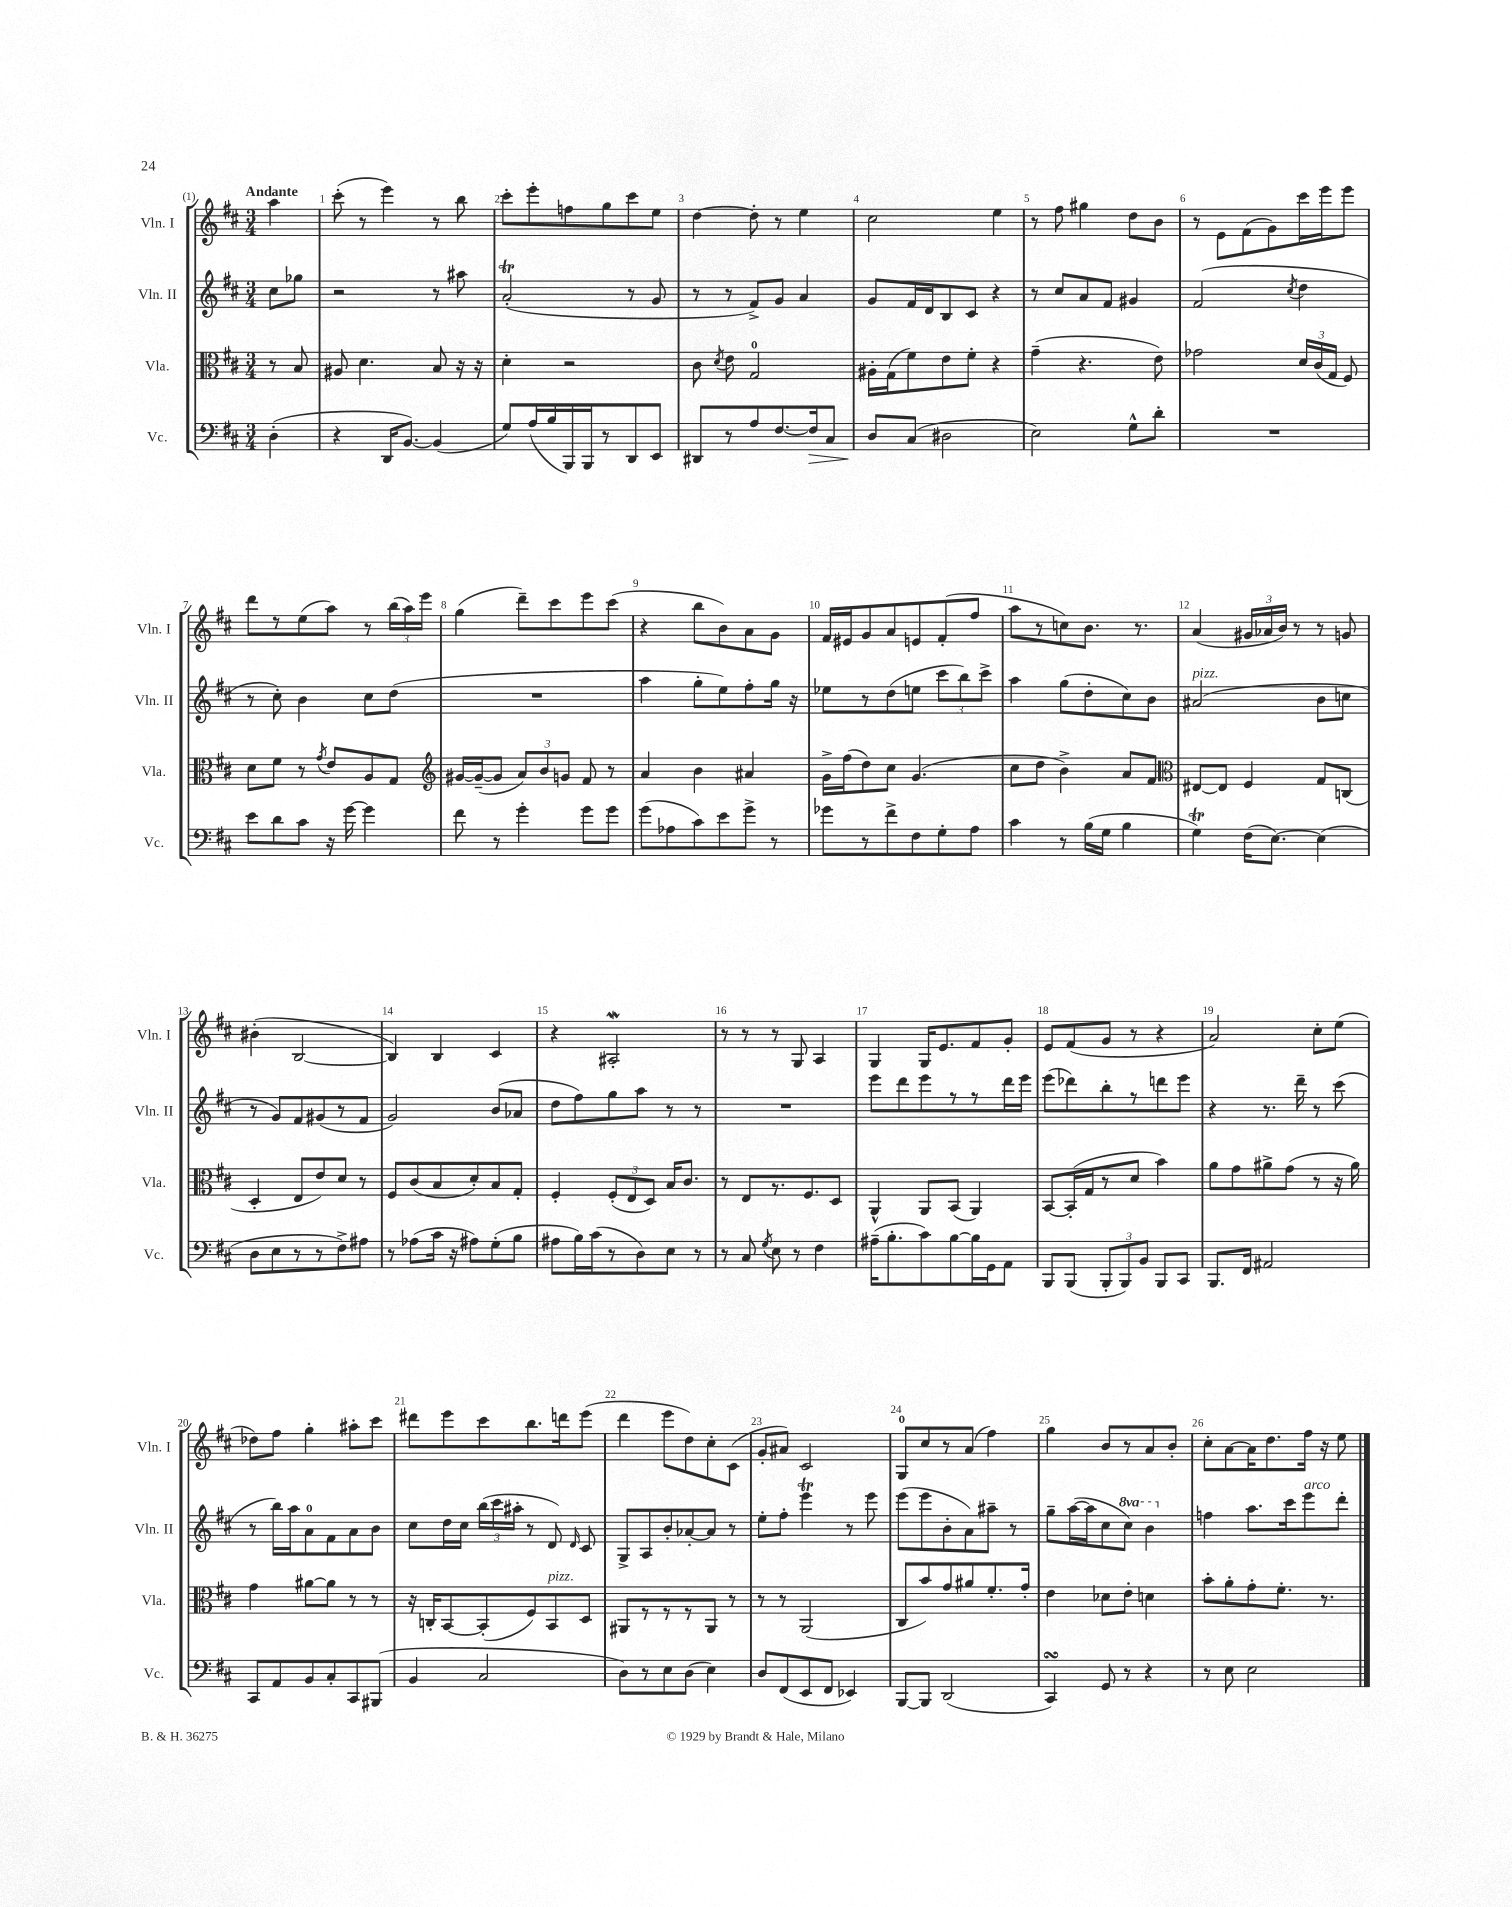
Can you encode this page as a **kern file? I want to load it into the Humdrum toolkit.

**kern	**kern	**kern	**kern
*staff4	*staff3	*staff2	*staff1
*clefF4	*clefC3	*clefG2	*clefG2
*k[f#c#]	*k[f#c#]	*k[f#c#]	*k[f#c#]
*M3/4	*M3/4	*M3/4	*M3/4
(4D'\	8r	8cc#\L	4aa\
.	8B/	8gg-\J	.
=	=	=	=
4r	8A#/	2r	(8ccc#'\
.	4.d\	.	8r
16DD/LK	.	.	4eee\)
[8.BB/J)	.	.	.
(4BB/]	8B/	8r	8r
.	16r	8aa#\	8bb\
.	16r	.	.
=	=	=	=
8G/L)	4d'\	(2a'/	8ccc#'\L
(16A/L	.	.	8eee'\
16B/	.	.	.
16BBB/)	2r	.	8ff\
16BBB/J	.	.	.
8r	.	.	8gg\
8DD/	.	8r	8ccc#\
8EE/J	.	8g/	8ee\J
=	=	=	=
8DD#/L	8c#\	8r	[4dd\
.	8qd/	.	.
8r	8e\	8r	.
8A/	2G/	8f#^/L)	8dd'\]
[8.F#/	.	8g/J	8r
.	.	4a/	4ee\
16F#/]k	.	.	.
8C#/J	.	.	.
=	=	=	=
8D/L	16A#'\LL	8g/L	2cc#\
.	(16G\J	.	.
(8C#/J	8f#\)	16f#/L	.
.	.	16d/J	.
2D#\	8e\	8B/	.
.	8f#'\J	8c#/J	.
.	4r	4r	4ee\
=	=	=	=
2E\)	(4g~\	8r	8r
.	.	8cc#/L	8ff#\
.	4.r	8a/	4gg#\
.	.	8f#/J	.
8G^^\L	.	4g#/	8dd\L
8d'\J	8e\)	.	8b\J
=	=	=	=
2.r	2g-\	(2f#/	8r
.	.	.	8e\L
.	.	.	(8f#\
.	.	.	8g\)
.	.	8qcc#/	.
.	24d/LL	4dd\	16ccc#\L
.	(24c#/	.	.
.	.	.	16eee\J
.	24G/JJ	.	.
.	8F#/)	.	8eee\J
=	=	=	=
8e\L	8d\L	8r	8ddd\L
8d\	8f#\J	8cc#'\)	8r
8c#\J	8r	4b\	(8ee\
.	8qg/	.	.
16r	8e/L	.	8aa\J)
[16g\	.	.	.
4g\]	8A/	8cc#\L	8r
.	8G/J	(8dd\J	(24bb\LL
.	.	.	24aa\)
.	.	.	24eee\JJ
=	=	=	=
*	*clefG2	*	*
8f#\	[16g#/LL	2.r	(4gg\
.	(16g#~/_J	.	.
8r	8g#/]J	.	.
4g'\	12a/L)	.	8ddd~\L)
.	12b/	.	.
.	.	.	8ccc#\
.	12g/J	.	.
8g\L	8f#/	.	8eee\
8g\J	8r	.	(8ccc#\J
=	=	=	=
(8g\L	4a/	4aa\	4r
8A-\	.	.	.
8c#\)	4b\	8gg'\L	8bb\L
8e\	.	8ee\)	8b\)
8g^\J	4a#/	8ff#'\	8a\
8r	.	16gg\Jk	8g\J
.	.	16r	.
=	=	=	=
8g-\L	16g^\LL	8ee-\L	16f#/LL
.	(16ff#\J	.	16e#/J
8r	8dd\)	8r	8g/
8f#^\	8cc#\J	(8dd\	8a/
8F#\	(4.g/	8ee\J	8e/
8G'\	.	12ccc#\L	(8f#'/
.	.	12bb\)	.
8A\J	.	.	8ff#/J
.	.	12ccc#^\J	.
=	=	=	=
4c#\	8cc#\L	4aa\	8aa\L
.	8dd\J	.	8r
8r	4b^\)	(8gg\L	8cc\)
(16B\LL	.	8dd'\	8.b\J
16G\JJ	.	.	.
4B\	8a/L	8cc#\)	.
.	.	.	8.r
.	8f#/J	8b\J	.
=	=	=	=
*	*clefC3	*	*
4G\)	[8E#/L	(2a#/	(4a/
.	8E#/]J	.	.
(16F#\LK	4F#/	.	24g#/LL
.	.	.	24a-/
[8.E\J)	.	.	.
.	.	.	24b/JJ)
.	.	.	8r
(4E\]	8G/L	8b\L	8r
.	(8C/J	8cc\J	8g/
=	=	=	=
8D\L	4D'/	8r	(4b#'\
8E\	.	8g/L)	.
8r	8E/L	8f#/	[2B/
8r	8e/)	(8g#/	.
8F#^\)	8d/J	8r	.
8A#\J	8r	8f#/J	.
=	=	=	=
8r	8F#/L	2g/)	4B/])
(8A-\L	(8c#/	.	.
16c#\Jk	8B/	.	4B/
16r	.	.	.
8A#\L)	8d'/)	.	.
(8G'\	8B/	(8b/L	4c#/
8B\J	8G'/J	8a-/J	.
=	=	=	=
8A#\L	4F#'/	8dd\L	4r
16B\L)	.	8ff#\)	.
(16c#\J	.	.	.
8r	(12F#'/L	8gg\	2A#'/
.	12E/	.	.
8D\)	.	8aa\J	.
.	12D/J)	.	.
8E\J	16B/LK	8r	.
.	8.c#/J	.	.
8r	.	8r	.
=	=	=	=
8r	8r	2.r	8r
8C#/	8E/L	.	8r
8qG/	.	.	.
8E\	8.r	.	8r
8r	.	.	8G/
.	8.F#/	.	.
4F#\	.	.	4A/
.	8D/J	.	.
=	=	=	=
(16A#~\LK	4AA^^/	8eee\L	4G/
8.B'\	.	.	.
.	.	8ddd\	.
8c#\)	8AA/L	8eee\	16G/LK
.	.	.	8.e/
[8B\	(8BB/J	8r	.
16B\]L	4AA/)	8r	8f#/
16GG\J	.	.	.
8AA\J	.	16ddd\L	8g'/J
.	.	16eee\JJ	.
=	=	=	=
8BBB/L	[8BB/L	(8eee\L	8e/L
(8BBB/J	(16BB'/]L	8ddd-\)	(8f#/
.	16G/J	.	.
12BBB'/L	8r	8bb'\	8g/J
12BBB/)	.	.	.
.	8d/J	8r	8r
12BB/J	.	.	.
8BBB/L	4b\)	8ddd\	4r
8CC#/J	.	8eee\J	.
=	=	=	=
8.BBB/L	8a\L	4r	2a/)
.	8g\	.	.
16FF#/Jk	.	.	.
2AA#/	8a#^\	8.r	.
.	(8g\J	.	.
.	.	16ddd~\	.
.	8r	8r	8cc#'\L
.	16r	(8ccc#\	(8ee\J
.	16a#\)	.	.
=	=	=	=
8CC#/L	4g\	8r	8dd-\L)
8AA/	.	16bb\LL)	8ff#\J
.	.	16aa\J	.
8BB/	[8a#\L	8a\	4gg'\
8C#'/	8a#\]J	8f#\	.
8CC#/	8r	8a\	8aa#'\L
(8BBB#/J	8r	8b\J	8ccc#\J
=	=	=	=
4BB/	16r	8cc#\L	8ddd#\L
.	16C'/LK	.	.
.	[8BB/	16dd\L	8eee\
.	.	16cc#\JJ	.
2C#/	(8BB'/]	(24bb\LL	8ccc#\
.	.	24ccc#\	.
.	.	24aa#'\JJ	.
.	8F#/)	8r	8.bb\
.	8BB/	8d/)	.
.	.	.	16ddd\k
.	.	16qqd/	.
.	8D/J	8c#/	(8eee\J
=	=	=	=
8D\L)	8AA#/L	8G^/L	4ddd\
8r	8r	8A/	.
8E\	8r	8b'/	8eee\L
(8D\J	8r	[8a-'/	8dd\)
4E\)	8AA#/J	8a-/]J	8cc#'\
.	8r	8r	(8c#\J
=	=	=	=
8D/L	8r	8ee'\L	8g'/L
(8FF#/	8r	8ff#'\J	8a#/J)
8EE/	(2AA/	4eee\	2c#/
8FF#/J	.	.	.
4EE-/)	.	8r	.
.	.	8eee\	.
=	=	=	=
[8BBB/L	8C#/L	(8eee\L	8G/L
8BBB/]J	8b/)	8eee\	8cc#/
(2DD/	8g/	8b'\	8r
.	8a#/	8a\)	(8a/J
.	8.f#'/	8aa#~\J	4ff#\)
.	.	8r	.
.	16g'/Jk	.	.
=	=	=	=
4CC#/)	4e\	8gg~\L	4gg\
.	.	([16aa\L	.
.	.	16aa\]J	.
8GG/	8d-\L	8cc#\	8b/L
8r	8e'\J	8ccc#\J)	8r
4r	4d\	4bb\	8a/
.	.	.	8b'/J
=	=	=	=
8r	8b'\L	4ff\	8cc#'\L
8E\	8a'\	.	[8a\
2E\	8g'\	8.aa\L	16a\]K
.	.	.	8.dd\
.	8.f#'\J	.	.
.	.	16ccc#\k	.
.	.	8eee\	16ff#\Jk
.	8.r	.	16r
.	.	8ddd'\J	8ee\
==	==	==	==
*-	*-	*-	*-
